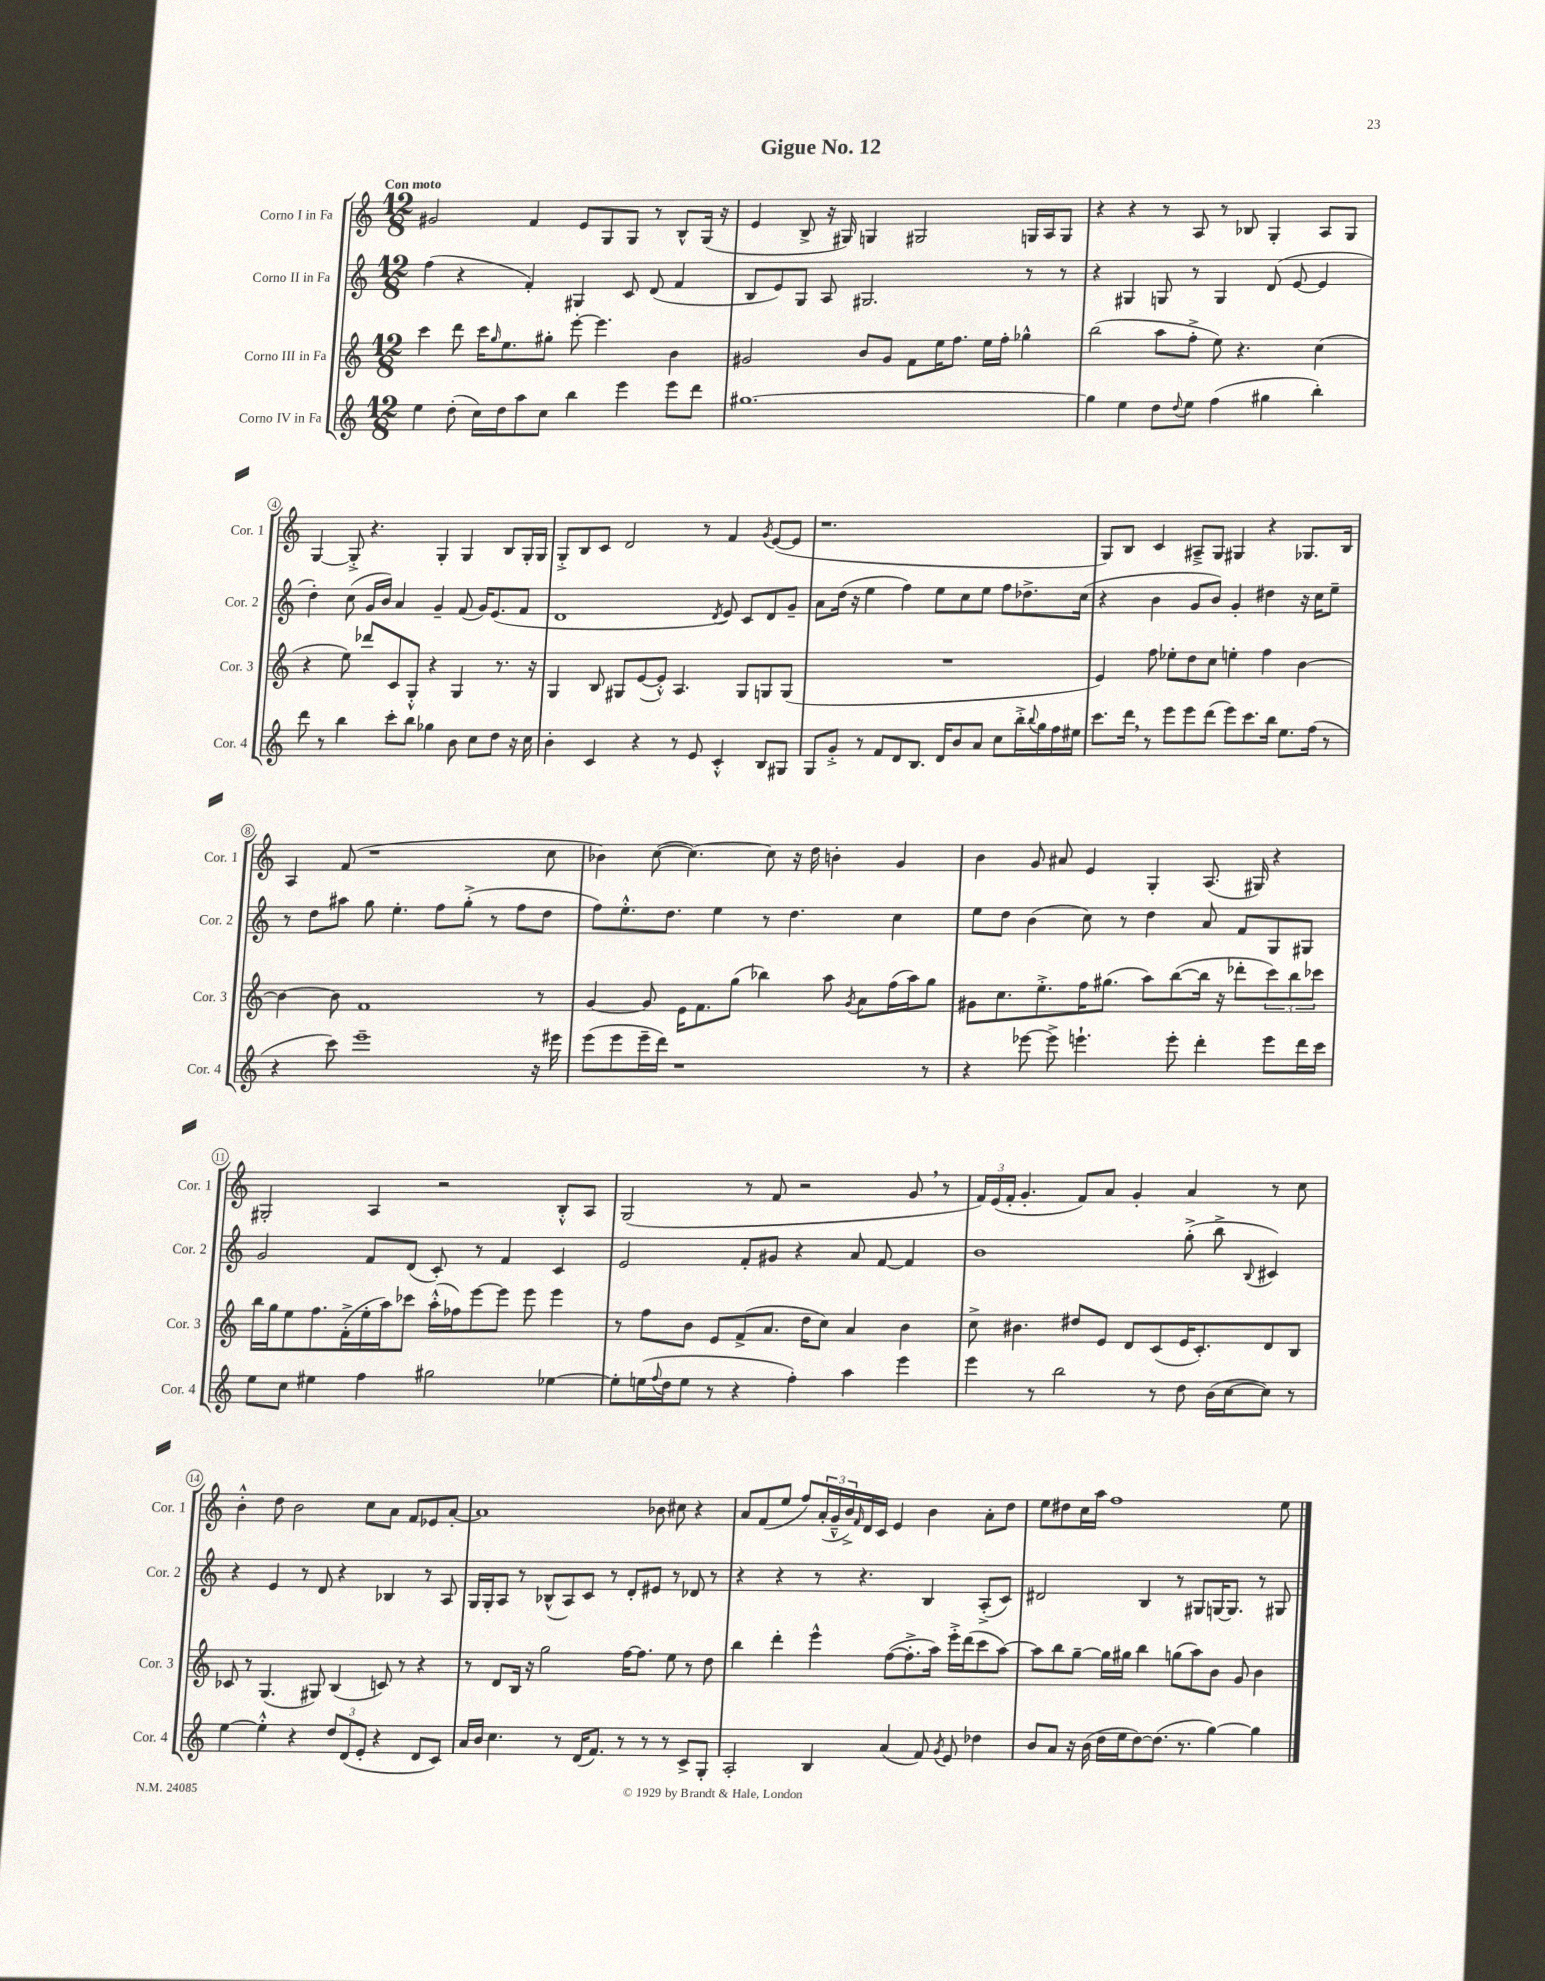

**kern	**kern	**kern	**kern
*staff4	*staff3	*staff2	*staff1
*clefG2	*clefG2	*clefG2	*clefG2
*k[]	*k[]	*k[]	*k[]
*M12/8	*M12/8	*M12/8	*M12/8
4ee	4ccc	(4ff	2g#
(8dd'	8ddd	4r	.
16cc)	16ccc	.	.
.	16qqgg	.	.
16dd	8.ee	.	.
8aa	.	4f')	4f
8cc	8gg#'	.	.
4bb	[8eee'	4G#	8e
.	4.eee]	.	8G
4eee	.	8c	8G
.	.	(8d	8r
8eee	4b	4f	8B^^
8ddd	.	.	(16G
.	.	.	16r
=	=	=	=
[1.gg#	2g#	8B	4e
.	.	8e)	.
.	.	8G	8B^
.	.	8A	16r
.	.	.	16G#)
.	8b	2.G#	4G
.	8g#	.	.
.	8f	.	2G#
.	16ee	.	.
.	8.ff	.	.
.	16ee	.	.
.	16ff'	.	.
.	4gg-^^	8r	16G
.	.	.	16A
.	.	8r	8G
=	=	=	=
4gg#]	(2bb	4r	4r
4ee	.	4G#	4r
8dd	8aa	8G	8r
8qqdd	.	.	.
8ee	8ff'^	8r	8A
(4ff	8ee)	4G	8r
.	4.r	.	8B-
4gg#	.	(8d	4G'
.	.	[8e	.
4bb')	(4cc	4e]	8A
.	.	.	8G
=	=	=	=
8ddd	4r	4dd')	[4G
8r	.	.	.
4bb	8ee)	(8cc	8G'^]
.	8ddd-	16g	4.r
.	.	16b)	.
8ccc'	8c	4a	.
8bb	8G'^^	.	.
4gg-	4r	4g~	4G'
8b	4G	(8f	4G
8cc	.	16g)	.
.	.	(8.e	.
8dd	8.r	.	8B
16r	.	8f	16G'
16cc	16r	.	16G
=	=	=	=
4b'	4G	1d	8G'^
.	.	.	8B
4c	8B	.	8c
.	8G#	.	2d
4r	([8e	.	.
.	8e'^^])	.	.
8r	4.A	.	.
8e	.	.	8r
.	.	8qd	.
4c'^^	.	8e)	4f
.	8G#	8c	.
.	.	.	8qg
8B	8G	8d	([8e
8G#	(8G	8g~	8e]
=	=	=	=
8G	1.r	8a	1.r
8g'^	.	(16dd	.
.	.	16r	.
8r	.	4ee	.
8f	.	.	.
8d	.	4ff)	.
8.B	.	.	.
.	.	8ee	.
16d	.	.	.
8b	.	8cc	.
8a	.	8ee	.
8cc	.	8ff	.
16bb'^	.	8.dd-^	.
8qqbb	.	.	.
16gg	.	.	.
16ff	.	.	.
16ee#	.	(16cc	.
=	=	=	=
8.ccc	4e)	4r	8G)
.	.	.	8B
16ddd	.	.	.
8r	8ff	4b	4c
8eee	8ee-'	.	.
8eee	8dd	8g	8A#~^
(8ddd	8cc	8b)	8G
8eee)	4ee'	4g'	4G#
8.ccc	.	.	.
.	4ff	4dd#	4r
16bb	.	.	.
8.ee	.	.	.
.	[4b	16r	8.G-
(16ff	.	16cc	.
8r	.	8ee~	.
.	.	.	16B
=	=	=	=
4r	4b_	8r	4A
.	.	8dd	.
8ccc)	8b]	8aa#	(8f
1eee~	1f	8gg	1r
.	.	4.ee'	.
.	.	8ff	.
.	.	(8gg'^	.
.	.	8r	.
.	.	8ff	.
16r	8r	8dd	8cc
16eee#	.	.	.
=	=	=	=
(8eee	[4g	8ff)	4b-)
8eee	.	8.ee'^^	.
16eee~	8g]	.	([8cc
16ddd)	.	8.dd	.
1r	16e	.	4.cc_)
.	8.f	.	.
.	.	4ee	.
.	(8gg	.	.
.	4bb-)	8r	8cc]
.	.	4.dd	16r
.	.	.	16dd
.	8aa	.	4b'
.	8qg	.	.
.	8a	.	.
.	(16ff	4cc	4g
.	16aa)	.	.
8r	8gg	.	.
=	=	=	=
4r	8g#	8ee	4b
.	8.cc	8dd	.
[8eee-	.	(4b	8g
.	8.ee'^	.	.
8eee-^]	.	.	8a#
4.eee`	16ff	8cc)	4e
.	(8.gg#	.	.
.	.	8r	.
.	8aa)	4dd	4G'
8eee'	([8bb	.	.
4ddd'	16bb]	8a	(8.A
.	16r	.	.
.	8ddd-'	8f	.
.	.	.	16G#)
8eee	12ccc)	8G	4r
.	12bb	.	.
16ddd	.	8G#	.
.	12ccc-	.	.
16ccc	.	.	.
=	=	=	=
8ee	16bb	2g	2G#'
.	16gg	.	.
8cc	8ee	.	.
4ee#	8.ff	.	.
.	(16f'^	.	.
4ff	16ee'	8f	4A
.	16aa)	.	.
.	8ccc-	(8d	.
2gg#	(16aa'^^	8c')	2r
.	16ff-)	.	.
.	[8eee	8r	.
.	8eee]	4f	.
.	8eee	.	.
[4ee-	4eee	4c	8B'^^
.	.	.	8A
=	=	=	=
8ee-']	8r	2e	(2G
(16ee	8ff	.	.
8qqff	.	.	.
16dd	.	.	.
8ee	8b	.	.
8r	8e	.	.
4r	(8f^	8f'	8r
.	8.a	8g#	8f
4ff')	.	4r	2r
.	16dd	.	.
.	8cc)	.	.
4aa	4a	8a	.
.	.	[8f	.
4eee	4b	4f]	8g
.	.	.	8r
=	=	=	=
4eee	8cc^	1b	24f)
.	.	.	(24e
.	.	.	24f'
.	4.b#	.	4.g'
8r	.	.	.
2bb	.	.	.
.	8dd#	.	8f)
.	8e	.	8a
.	8d	.	4g'
8r	(8c	.	.
8dd	16e	(8gg'^	4a
.	8.c')	.	.
(16b	.	8bb^	.
[16cc	.	.	.
.	.	8qqB	.
8cc])	8d	4c#)	8r
8r	8B	.	8cc
=	=	=	=
[4ee	8c-	4r	4b'^^
.	8r	.	.
4ee'^^]	(4.G	4e	8dd
.	.	.	2b
4r	.	8r	.
.	8G#)	8d	.
12dd	(4B	4r	.
(12d	.	.	.
.	.	.	8cc
12e'	.	.	.
4r	8c)	4B-	8a
.	8r	.	8f
8d	4r	8r	8e-
8c)	.	8A	[8a'
=	=	=	=
16a	8r	16G	1a]
16b	.	16G'	.
4.cc	8d	8A	.
.	16B	8r	.
.	16r	.	.
.	2gg	(8B-^^	.
8r	.	8A)	.
(16d	.	8c	.
8.f)	.	.	.
.	.	8r	.
8r	[16ff	8d'	.
.	8.ff]	.	.
8r	.	8e#	8b-
8r	8ee	8r	8cc#
8c^	8r	8d-	4r
8G'	8dd	8r	.
=	=	=	=
2A'	4bb	4r	8a
.	.	.	(8f
.	4ddd'	4r	8ee
.	.	.	8ff)
4B	4eee^^	8r	(24a'
.	.	.	24g~^^
.	.	.	24b^)
.	.	.	16qqf
.	.	4.r	16d
.	.	.	16c
(4a	([8ff	.	4e
.	8.ff'^]	.	.
8f)	.	4B	4b
.	16aa)	.	.
8qg	.	.	.
8e	16eee'^	.	.
.	(16ddd	.	.
4dd-	8ccc	(8A'^	8a'
.	[8aa)	8c)	8dd
=	=	=	=
8b	8aa]	2d#	8ee
8a	8bb	.	8dd#
16r	[8gg~	.	16cc
(16b	.	.	16aa
16dd	16gg]	.	1ff
16ee	16gg#	.	.
[8dd)	4bb	4B	.
(8.dd]	.	.	.
.	(8gg	8r	.
8.r	.	.	.
.	8aa)	8G#	.
[4gg)	8b	[16G	.
.	.	8.G]	.
.	8g	.	.
4gg]	4b	8r	.
.	.	8G#	8ee
==	==	==	==
*-	*-	*-	*-
